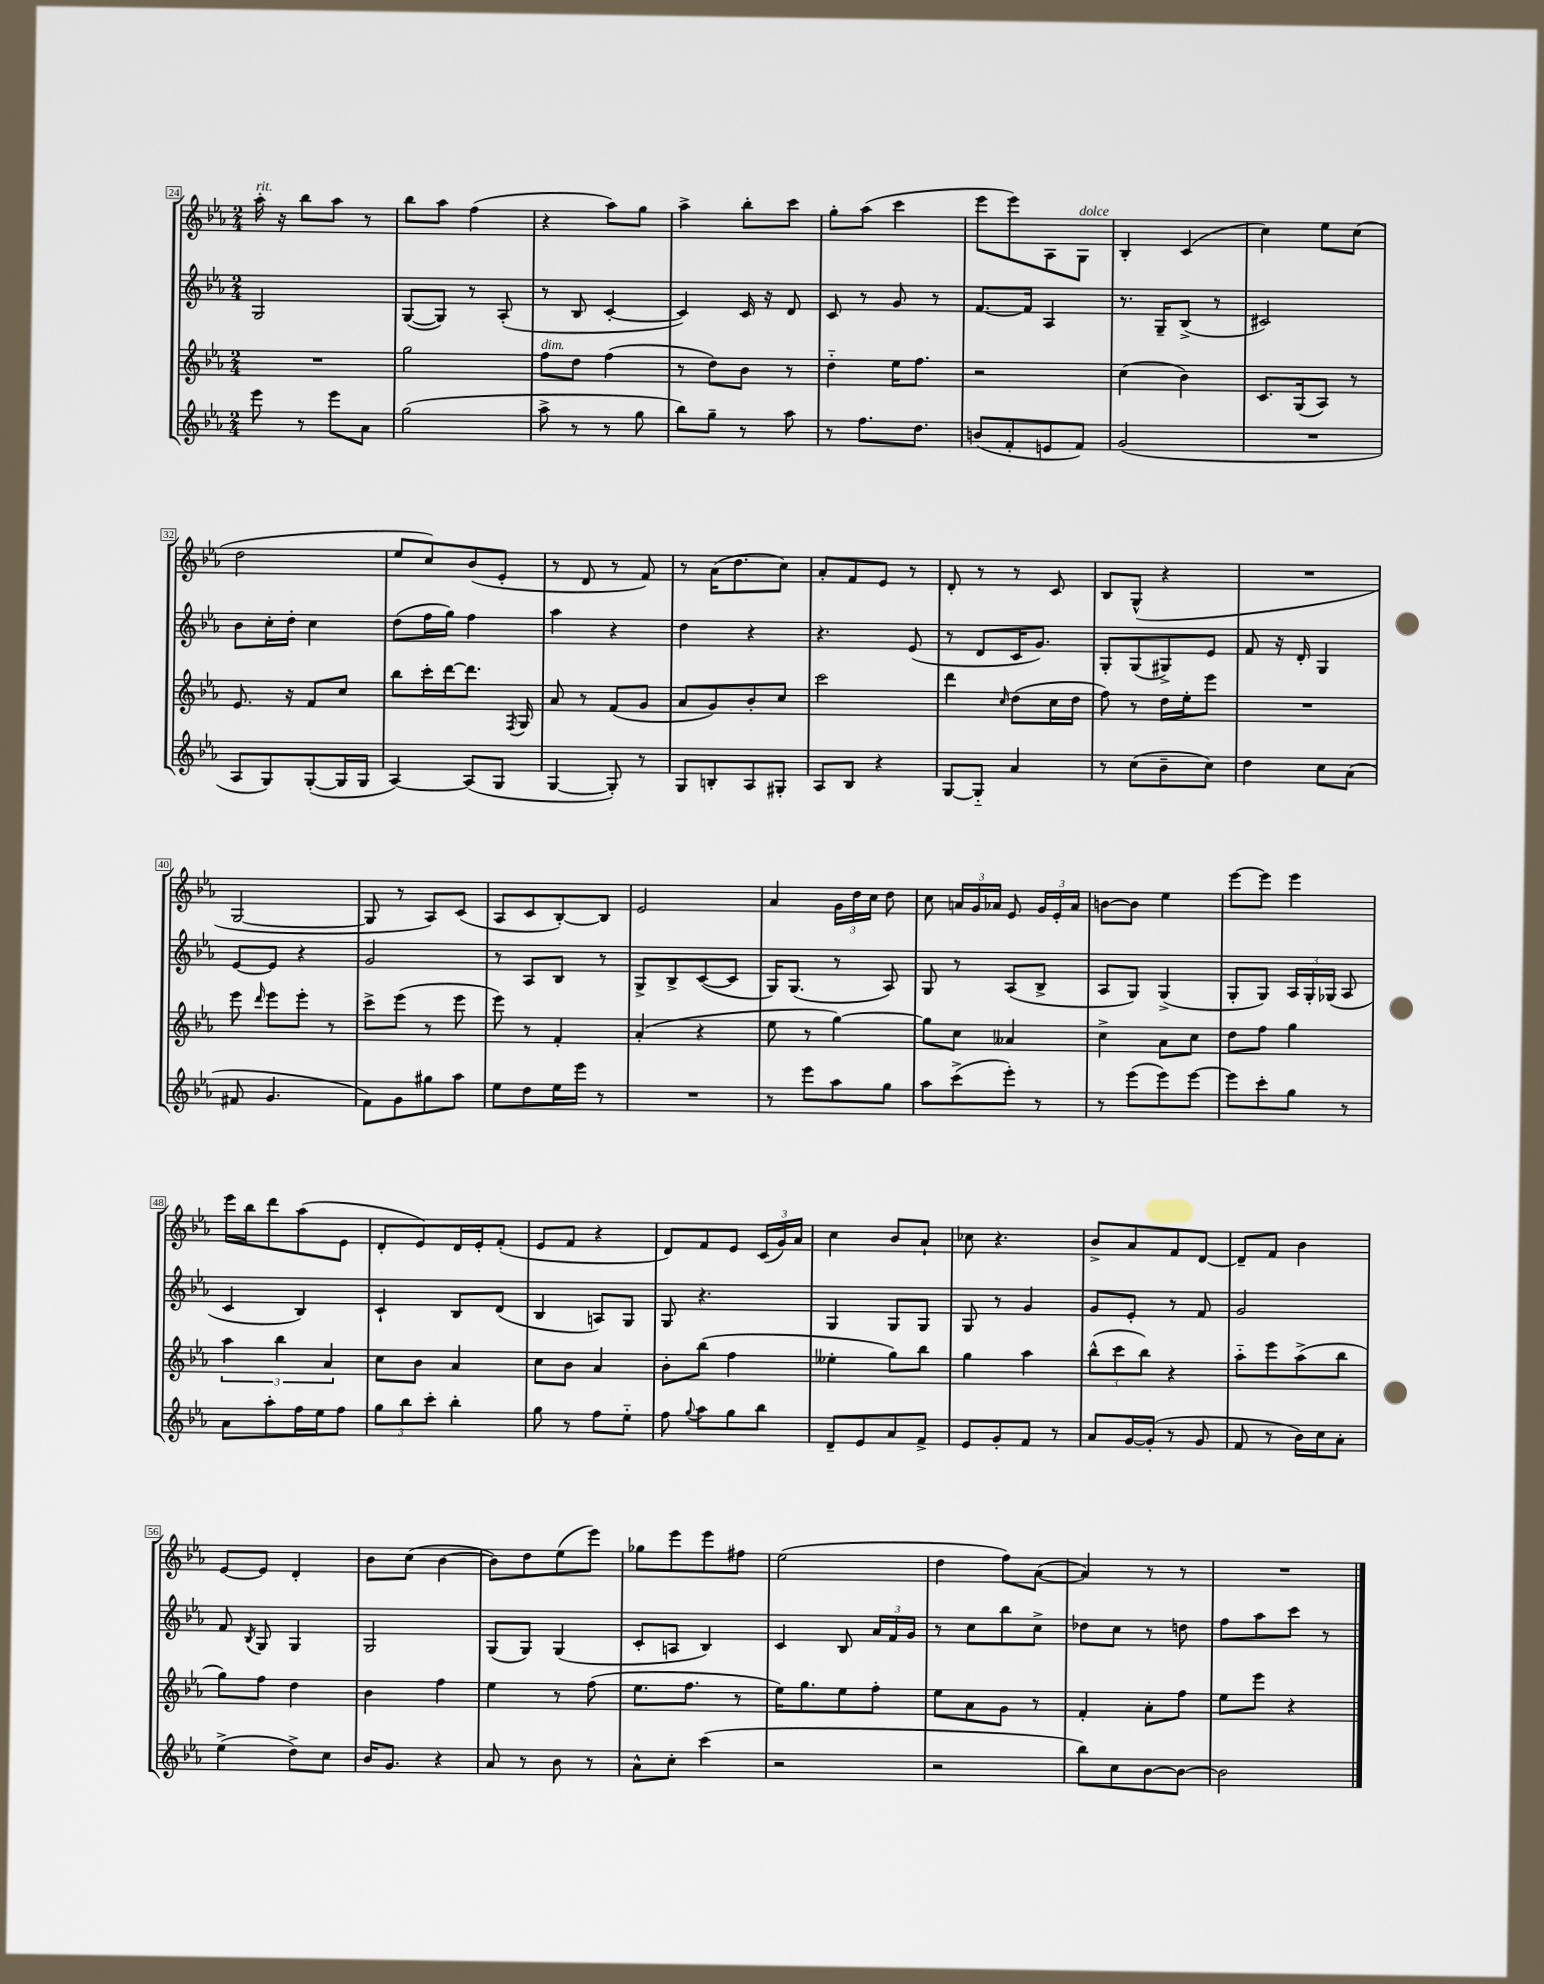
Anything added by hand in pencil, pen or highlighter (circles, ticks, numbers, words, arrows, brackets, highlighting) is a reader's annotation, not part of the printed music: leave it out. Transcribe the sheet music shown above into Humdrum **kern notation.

**kern	**kern	**kern	**kern
*staff4	*staff3	*staff2	*staff1
*clefG2	*clefG2	*clefG2	*clefG2
*k[b-e-a-]	*k[b-e-a-]	*k[b-e-a-]	*k[b-e-a-]
*M2/4	*M2/4	*M2/4	*M2/4
8eee-	2r	2G	16aa-'
.	.	.	16r
8r	.	.	8bb-
8eee-	.	.	8aa-
8a-	.	.	8r
=	=	=	=
(2gg	2gg	([8G	8bb-
.	.	8G])	8aa-
.	.	8r	(4ff
.	.	(8A-'	.
=	=	=	=
8aa-^	8ff	8r	4r
8r	8dd	8B-	.
8r	(4ff	[4c'	8aa-)
8gg	.	.	8gg
=	=	=	=
8bb-)	8r	4c])	4aa-^
8gg~	8dd)	.	.
8r	8b-	16c	8bb-'
.	.	16r	.
8aa-	8r	8d	8ccc
=	=	=	=
8r	4dd'~	8c	8gg'
8.ff	.	8r	(8aa-
.	16ee-	8g	4ccc
8.dd	8.ff	.	.
.	.	8r	.
=	=	=	=
(8b	2r	[8.f	8eee-
8f'	.	.	8eee-)
.	.	16f]	.
8e	.	4A-	8A-
8f)	.	.	8G
=	=	=	=
(2g	(4cc	8.r	4B-'
.	.	16G~	.
.	4b-)	(8B-^	(4c
.	.	8r	.
=	=	=	=
2r	8.c	2c#)	4cc)
.	(16G	.	.
.	8A-)	.	8ee-
.	8r	.	(8cc
=	=	=	=
8A-	8.e-	8b-	2dd
8G)	.	16cc'	.
.	16r	16dd'	.
([8G'	8f	4cc	.
16G]	8cc	.	.
16G	.	.	.
=	=	=	=
[4A-)	8bb-	(8dd	8ee-
.	16ccc'	16ff	8cc)
.	[16ddd	16gg)	.
(8A-]	8.ddd]	4ff	(8b-
8G	.	.	8e-'
.	8qF	.	.
.	16G	.	.
=	=	=	=
[4G	8a-	4aa-	8r
.	8r	.	8d
8G'])	(8f	4r	8r
8r	8g	.	8f)
=	=	=	=
8G	8a-	4dd	8r
8B'	8g)	.	(16a-
.	.	.	8.dd
8A-	8b-'	4r	.
8G#'	8cc	.	8cc)
=	=	=	=
8A-	2ccc	4.r	8a-'
8B-	.	.	8f
4r	.	.	8e-
.	.	(8e-	8r
=	=	=	=
[8G	4ddd	8r	8d'
8G'~]	.	8d	8r
.	16qqcc	.	.
4a-	(8dd	16c	8r
.	.	8.g)	.
.	16cc	.	8c
.	16dd	.	.
=	=	=	=
8r	8ff)	8G'	8B-
(8cc	8r	(8G	(8G^^
8b-~	16dd	8G#^)	4r
.	16ee-'	.	.
8cc)	8eee-	8e-	.
=	=	=	=
4dd	2r	8f	2r
.	.	16r	.
.	.	16d'	.
8cc	.	4G	.
(8a-	.	.	.
=	=	=	=
8f#	8eee-	[8e-	[2G
.	16qqddd	.	.
4.g	8eee-	8e-]	.
.	8eee-'	4r	.
.	8r	.	.
=	=	=	=
8f)	8ccc^	2g	8G]
8g	(8eee-	.	8r
8gg#	8r	.	8A-)
8aa-	8eee-	.	(8c
=	=	=	=
8ee-	8eee-)	8r	8A-
8dd	8r	8A-	8c
16ee-	4f'	8B-	[8B-')
16eee-	.	.	.
8r	.	8r	8B-]
=	=	=	=
2r	(4a-'	8G^	2e-
.	.	8B-^	.
.	4r	([8c	.
.	.	8c]	.
=	=	=	=
8r	8ee-	16G)	4a-
.	.	(8.G	.
8eee-	8r	.	.
8aa-	[4gg)	8r	24g
.	.	.	24dd
.	.	.	24cc
8gg	.	8A-)	8dd
=	=	=	=
8aa-	8gg]	8G	8cc
(8ccc^	8cc	8r	24a
.	.	.	24g
.	.	.	24a-
8eee-')	4a--	(8A-	8e-
8r	.	8B-^	24g
.	.	.	24e-'
.	.	.	24a-
=	=	=	=
8r	4cc^	8A-	[8b
(8eee-	.	8G)	8b]
8eee-)	8a-	(4G^	4ee-
[8eee-	8cc	.	.
=	=	=	=
8eee-]	8dd	8G'	[8eee-
8ccc'	8ff	8G)	8eee-]
8gg	4gg	24A-	4eee-
.	.	24G'	.
.	.	(24G-	.
8r	.	8A-	.
=	=	=	=
8a-	6aa-	4c	16eee-
.	.	.	16bb-
8aa-'	.	.	8ddd
.	6bb-	.	.
16ff	.	4B-)	(8aa-
16ee-	.	.	.
.	6a-	.	.
8ff	.	.	8e-
=	=	=	=
12gg	8cc	4c`	8d'
12bb-	.	.	.
.	8b-	.	8e-)
12ccc'	.	.	.
4bb-'	4a-	8B-	16d
.	.	.	16e-'
.	.	(8d	(8f'
=	=	=	=
8gg	8cc	4B-	8e-
8r	8b-	.	8f
8ff	4a-	8A)	4r
8ee-'~	.	8G	.
=	=	=	=
8ff	8b-'	8G	8d)
8qqgg	.	.	.
8aa-	(8bb-	4.r	8f
8gg	4ff	.	8e-
8bb-	.	.	(24c
.	.	.	24g)
.	.	.	24a-
=	=	=	=
8d~	4ee--'	4G	4cc
8e-	.	.	.
8a-	8gg)	8G	8b-
8f^	8bb-	8G	8a-`
=	=	=	=
8e-	4gg	8G	8cc-
8g'	.	8r	4.r
8f	4aa-	4g	.
8r	.	.	.
=	=	=	=
8a-	(12bb-^^	8g	8b-^
.	12ccc	.	.
[16g	.	8e-'	8a-
.	12bb-)	.	.
(16g']	.	.	.
8r	4r	8r	8f
8g	.	8f	[8d
=	=	=	=
8f	8aa-'~	2g	8d~]
8r	8eee-	.	8f
16b-)	(8aa-^	.	4b-
16cc	.	.	.
8a-'	8bb-	.	.
=	=	=	=
(4ee-^	8gg)	8f	[8e-
.	.	8qB-	.
.	8ff	8G	8e-]
8dd^)	4dd	4G	4d'
8cc	.	.	.
=	=	=	=
16b-	4b-	2G	8b-
8.g	.	.	.
.	.	.	(8cc
4r	4ff	.	[4b-
=	=	=	=
8a-	4ee-	(8G	8b-])
8r	.	8G)	8dd
8b-	8r	(4G	(8ee-
8r	(8ff	.	8eee-)
=	=	=	=
8a-^^	8.ee-	8c'	8gg-
8cc'	.	8A	8eee-
.	8.ff	.	.
(4ccc	.	4B-)	8eee-
.	8r	.	8ff#
=	=	=	=
2r	16ee-)	4c	(2ee-
.	8.gg	.	.
.	8ee-	8B-	.
.	8ff'	24a-	.
.	.	24f	.
.	.	24g	.
=	=	=	=
2r	8ee-	8r	4dd
.	8a-	8cc	.
.	8g	8bb-	8ff)
.	8r	8cc^	([8a-
=	=	=	=
8bb-)	4f'	8dd-	4a-])
8cc	.	8cc	.
[8b-	8a-'	8r	8r
8b-_	8ff	8dd	8r
=	=	=	=
2b-]	8ee-	8ff	2r
.	8eee-	8aa-	.
.	4r	8ccc	.
.	.	8r	.
==	==	==	==
*-	*-	*-	*-
